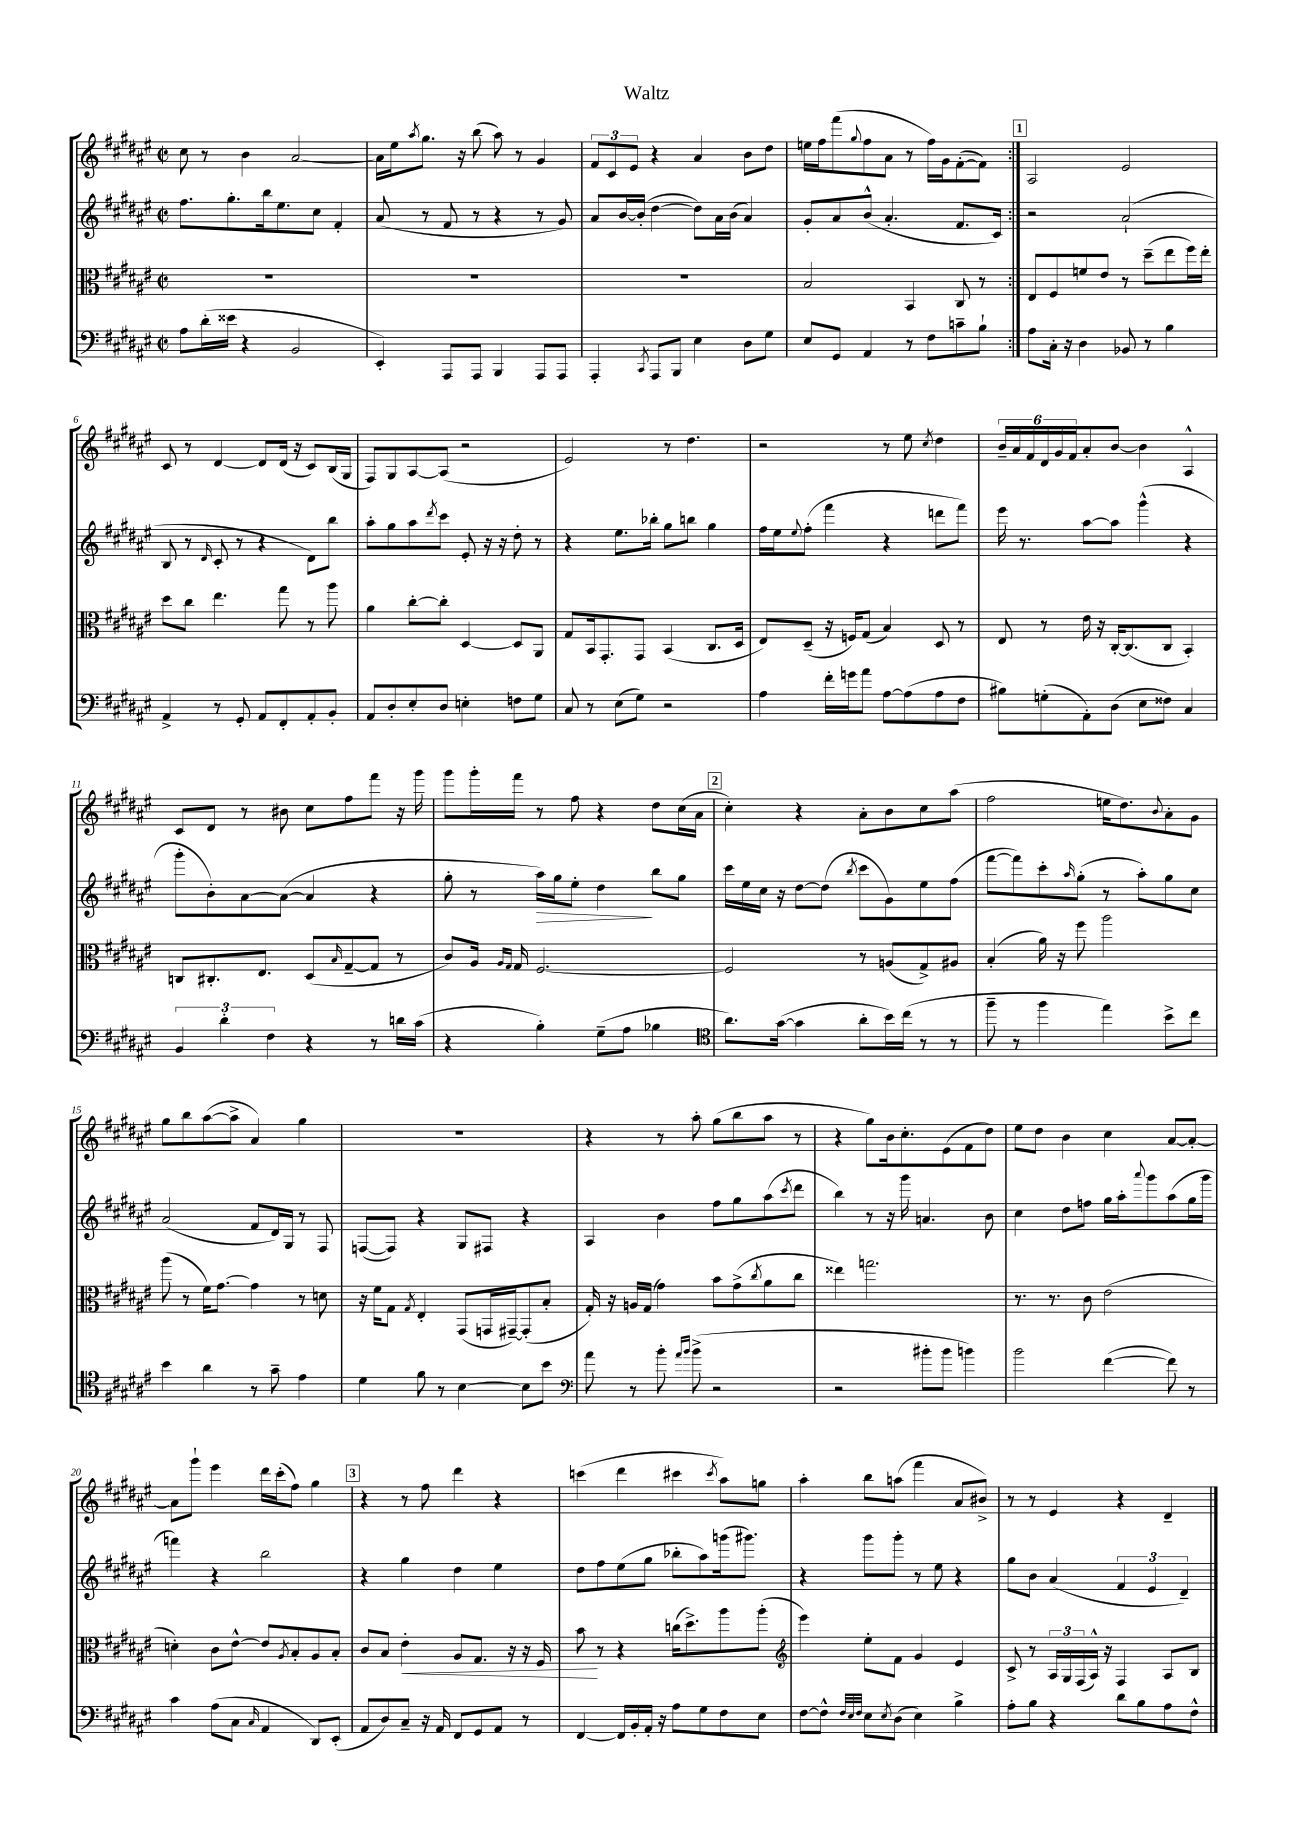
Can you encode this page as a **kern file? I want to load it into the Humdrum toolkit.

**kern	**kern	**kern	**kern
*staff4	*staff3	*staff2	*staff1
*clefF4	*clefC3	*clefG2	*clefG2
*k[f#c#g#d#a#e#]	*k[f#c#g#d#a#e#]	*k[f#c#g#d#a#e#]	*k[f#c#g#d#a#e#]
*M2/2	*M2/2	*M2/2	*M2/2
*met(c|)	*met(c|)	*met(c|)	*met(c|)
8A#\L	1r	8.ff#\L	8cc#\
(16d#'\L	.	.	8r
16e##\JJ	.	8.gg#'\	.
4r	.	.	4b\
.	.	16bb\k	.
.	.	8.ee#\	.
2BB/	.	.	[2a#/
.	.	8cc#\J	.
.	.	4f#'/	.
=	=	=	=
4EE#'/)	1r	(8a#/	16a#\]LL
.	.	.	16ee#\J
.	.	.	8qaa#/
.	.	8r	8.gg#\J
8AAA#/L	.	8f#/	.
.	.	.	16r
8AAA#/J	.	8r	(8bb\
4BBB/	.	4r	8aa#\)
.	.	.	8r
8AAA#/L	.	8r	4g#/
8AAA#/J	.	8g#/)	.
=	=	=	=
4AAA#'/	1r	8a#/L	12f#/L
.	.	.	12c#/
.	.	[16b/L	.
.	.	.	12e#/J
.	.	(16b'/]JJ	.
8qCC#/	.	.	.
8AAA#/L	.	[4dd#\	4r
8BBB/J	.	.	.
4E#\	.	8dd#\]L)	4a#/
.	.	16a#\L	.
.	.	(16b\JJ	.
8D#\L	.	4a#/)	8b\L
8G#\J	.	.	8dd#\J
=	=	=	=
8E#/L	2B/	8g#'/L	16ee\LL
.	.	.	16ff#\J
8GG#/J	.	8a#/	(8fff#\
.	.	.	8qqgg#/
4AA#/	.	(8b^^/J	8ff#\
.	.	4.a#'/	8a#\J
8r	4BB/	.	8r
8F#\L	.	.	16ff#\LL)
.	.	.	16g#\J
8c~\	8C#/	8.f#/L	([8f#'\
8B`\J	8r	.	8f#\]J)
.	.	16c#/Jk)	.
=:|!	=:|!	=:|!	=:|!
8A#\L	8E#/L	2r	2A#/
16C#'\Jk	8F#/	.	.
16r	.	.	.
4D#\	8f/	.	.
.	8e#/J	.	.
8BB-/	8r	(2a#`/	2e#/
8r	(8dd#~\L	.	.
4B\	8ee#\	.	.
.	16ff#\L)	.	.
.	16ee#'\JJ	.	.
=	=	=	=
4AA#^/	8dd#\L	8B/	8c#/
.	8cc#\J	8r	8r
.	.	16qqd#/	.
8r	4.ee#\	8c#'/	[4d#/
8GG#'/	.	8r	.
8AA#/L	.	4r	8d#/]L
8FF#'/	8gg#\	.	(16d#/Jk
.	.	.	16r
8AA#'/	8r	8d#\L)	8c#/L)
8BB'/J	8aa#\	8bb\J	(16B/L
.	.	.	16G#/JJ
=	=	=	=
8AA#/L	4a#\	8aa#'\L	8F#/L)
8D#'/	.	8gg#\	8G#/
8E#'/	[8cc#'\L	8aa#\	[8A#/
.	.	8qddd#/	.
8D#/J	8cc#'\]J	8ccc#\J	(8A#/]J
4E'\	[4D#/	8e#'/	2r
.	.	16r	.
.	.	16r	.
8F\L	8D#/]L	8dd#'\	.
8G#\J	8AA#/J	8r	.
=	=	=	=
8C#/	8G#/L	4r	2e#/)
8r	16BB/k	.	.
.	8.GG#'/	.	.
(8E#\L	.	8.ee#\L	.
8G#\J)	8GG#/J	.	.
.	.	16bb-'\Jk	.
2r	(4BB/	8gg#\L	8r
.	.	8bb\J	4.dd#\
.	8.C#/L	4gg#\	.
.	16D#/Jk	.	.
=	=	=	=
4A#\	8E#/L)	16ff#\LL	2r
.	.	16ee#\J	.
.	.	8qqee#/	.
.	(8D#~/J	(8ff#'\J	.
16f#'\LL	16r	4fff#\	.
16g\J	16F/LK)	.	.
8a#\J	(8G#/J	.	.
[8A#\L	4B/)	4r	8r
(8A#\]	.	.	8ee#\
.	.	.	8qcc#/
8A#\	8D#/	8ddd\L	4dd#\
8F#\J	8r	8fff#\J)	.
=	=	=	=
8B#\L)	8E#/	16eee#\	24b~/LL
.	.	.	24a#/
.	.	8.r	.
.	.	.	24f#/
(8G'\	8r	.	24d#/
.	.	.	24g#/
.	.	.	24f#/J
8AA#'\)	16e#\	[8aa#\L	8a#'/
.	16r	.	.
(8D#\J	[16C#'/LK	8aa#\]J	[8b/J
.	(8.C#/]	.	.
8E#\L	.	(4ggg#^^\	4b\]
8F##\J)	8C#/J	.	.
4C#/	4BB'/)	4r	4A#^^/
=	=	=	=
6BB/	8C/L	8ggg#'\L	8c#/L
.	8.C#'/	8b'\)	8d#/J
6d#'\	.	.	.
.	.	[8a#\	8r
.	8.E#/J	.	.
6F#\	.	.	.
.	.	(8a#\_J	8b#\
4r	(8D#/L	4a#/]	8cc#\L
.	16qqB/	.	.
.	[8G#~/	.	8ff#\
8r	8G#/]J	4r	8fff#\J
16d\LL	8r	.	16r
(16c#\JJ	.	.	16ggg#\
=	=	=	=
4r	8c#/L)	8gg#'\	8ggg#\L
.	16A#/Jk	8r	16ggg#'\L
.	16qqA#/LL	.	.
.	16qqG#/JJ	.	.
.	16G#/	.	16fff#\JJ
4B'\)	[2.F#/	16aa#\LL)	8r
.	.	16gg#\J	.
.	.	8ee#'\J	8ff#\
(8G#~\L	.	4dd#\	4r
8A#\J	.	.	.
4B-\	.	8bb\L	8dd#\L
.	.	8gg#\J	(16cc#\L
.	.	.	16a#\JJ
=	=	=	=
*clefC4	*	*	*
8.a#\L)	2F#/]	16ccc#\LL	4cc#'\)
.	.	16ee#\	.
.	.	16cc#\JJ	.
([16g#\Jk	.	16r	.
4g#\]	.	[8dd#\L	4r
.	.	(8dd#\]J	.
.	.	8qbb/	.
8a#'\L	8r	8ccc#\L	8a#'\L
16b\L)	(8A/L	8g#\)	8b\
(16cc#\JJ	.	.	.
8r	8G#^/)	8ee#\	8cc#\
8r	8A#/J	(8ff#\J	(8aa#\J
=	=	=	=
8ff#~\	(4B'/	[8fff#\L	2ff#\
8r	.	8fff#\])	.
4ff#\	16a#\)	8ccc#'\	.
.	16r	.	.
.	.	16qqaa#/	.
.	8ff#\	(8gg#'\J	.
4ee#\)	2aa#\	8r	16ee\LK
.	.	.	8.dd#\)
.	.	8aa#'\L)	.
.	.	.	8qqb/
8b^\L	.	8gg#\	8a#'\
8cc#\J	.	8cc#\J	8g#\J
=	=	=	=
4b\	(8aa#\	(2a#/	8gg#\L
.	8r	.	8bb\
4a#\	16f#\LK)	.	([8aa#\
.	[8.g#\J	.	.
.	.	.	8aa#^\]J
8r	4g#\]	8f#/L	4a#/)
8g#~\	.	16d#/L)	.
.	.	16G#/JJ	.
4e#\	8r	8r	4gg#\
.	8d\	8F#/	.
=	=	=	=
4d#\	16r	([8F/L	1r
.	16f#\LK	.	.
.	8G#\J	8F/]J)	.
.	8qG#/	.	.
8f#\	4E#'/	4r	.
8r	.	.	.
[4B\	(8GG#/L	8G#/L	.
.	16GG/L	8F#/J	.
.	[16GG#~/J)	.	.
8B\]L	(8GG#'/]	4r	.
8b\J	8B'/J	.	.
=	=	=	=
*clefF4	*	*	*
8a#\	16G#'/)	4A#/	4r
.	16r	.	.
8r	16A/LL	.	.
.	(16G#/JJ	.	.
8b'\	4g#\)	4b\	8r
16qqa#/LL	.	.	.
16qqb/JJ	.	.	.
(8b^\	.	.	8aa#'\
2r	8b\L	8ff#\L	(8gg#\L
.	(8g#^\	8gg#\	8bb\
.	8qcc#/	.	.
.	8a#\	(8aa#\	8aa#\J
.	.	8qccc#/	.
.	8cc#\J	8ddd#\J	8r
=	=	=	=
2r	4ee##\)	4bb\)	4r
.	2.gg\	8r	8gg#\L)
.	.	16r	16b\k
.	.	16ggg#\	8.cc#'\
8b#'\L	.	4.a/	.
8b#\J	.	.	(8e#\
4b\)	.	.	8f#\
.	.	8b\	8dd#\J)
=	=	=	=
2b\	8.r	4cc#\	8ee#\L
.	.	.	8dd#\J
.	8.r	.	.
.	.	8dd#\L	4b\
.	8c#\	8ff\J	.
([4f#\	(2e#\	16gg#\LL	4cc#\
.	.	16aa#'\J	.
.	.	8qqaaa#/	.
.	.	8ggg#\	.
8f#\])	.	(8aa#\	[8a#/L
8r	.	16gg#\L	8a#'/_J
.	.	16ggg#\JJ	.
=	=	=	=
4c#\	4d'\)	4fff\)	8a#\]L
.	.	.	8ggg#`\J
(8A#\L	8c#\L	4r	4eee#\
8C#\J	[8e#^^\J	.	.
16qqC#/	.	.	.
4AA#/	8e#/]L	2bb\	16ddd#\LL
.	.	.	(16ccc#'\J
.	8qA#/	.	.
.	8B'/	.	8ff#\J)
8DD#/L)	8A#/	.	4gg#\
(8EE#'/J	8B'/J	.	.
=	=	=	=
8AA#/L	8c#/L	4r	4r
8D#/)	8B/J	.	.
8C#~/J	4e#'\	4gg#\	8r
16r	.	.	8ff#\
16AA#/	.	.	.
8FF#/L	8A#/L	4dd#\	4ddd#\
8GG#/	8.G#/J	.	.
8AA#/J	.	4ee#\	4r
.	16r	.	.
8r	16r	.	.
.	16F#/	.	.
=	=	=	=
[4FF#/	8b\	8dd#\L	(4ccc\
.	8r	8ff#\	.
16FF#/]LL	4r	(8ee#\	4ddd#\
16BB'/	.	.	.
16AA#'/JJ	.	8gg#\J	.
16r	.	.	.
8A#\L	(16cc\LK	8bb-'\L	4ccc#\
.	8.dd#^\)	.	.
8G#\	.	8aa#\)	.
.	.	.	8qccc#/
8F#\	8aa#\	(16ggg\k	8aa#\L)
.	.	8.ggg#\J)	.
8E#\J	(8aa#'\J	.	8gg\J
=	=	=	=
*	*clefG2	*	*
[8F#\L	4eee#\)	4r	4aa#'\
8F#^^\]J	.	.	.
32qqF#/LLL	.	.	.
32qqE#/	.	.	.
32qqF#/JJJ	.	.	.
8E#\L	8ee#'\L	8ggg#\L	8bb\L
8qE#/	.	.	.
(8D#\J	8f#\J	8ggg#'\J	(8aa\J
4E#\)	4g#/	8r	4fff#\
.	.	8ee#\	.
4B^\	4e#/	4r	8a#/L
.	.	.	8b#^/J)
=	=	=	=
8A#'\L	8c#^/	8gg#\L	8r
8B\J	8r	8b\J	8r
4r	24A#/LL	(4a#/	4e#/
.	24G#/	.	.
.	(24F#/	.	.
.	16A#^^/JJ)	.	.
.	16r	.	.
8d#\L	4F#/	6f#/	4r
8B\	.	.	.
.	.	6e#/	.
8A#\	8A#/L	.	4d#~/
.	.	6d#~/)	.
8F#^^\J	8B/J	.	.
==	==	==	==
*-	*-	*-	*-
